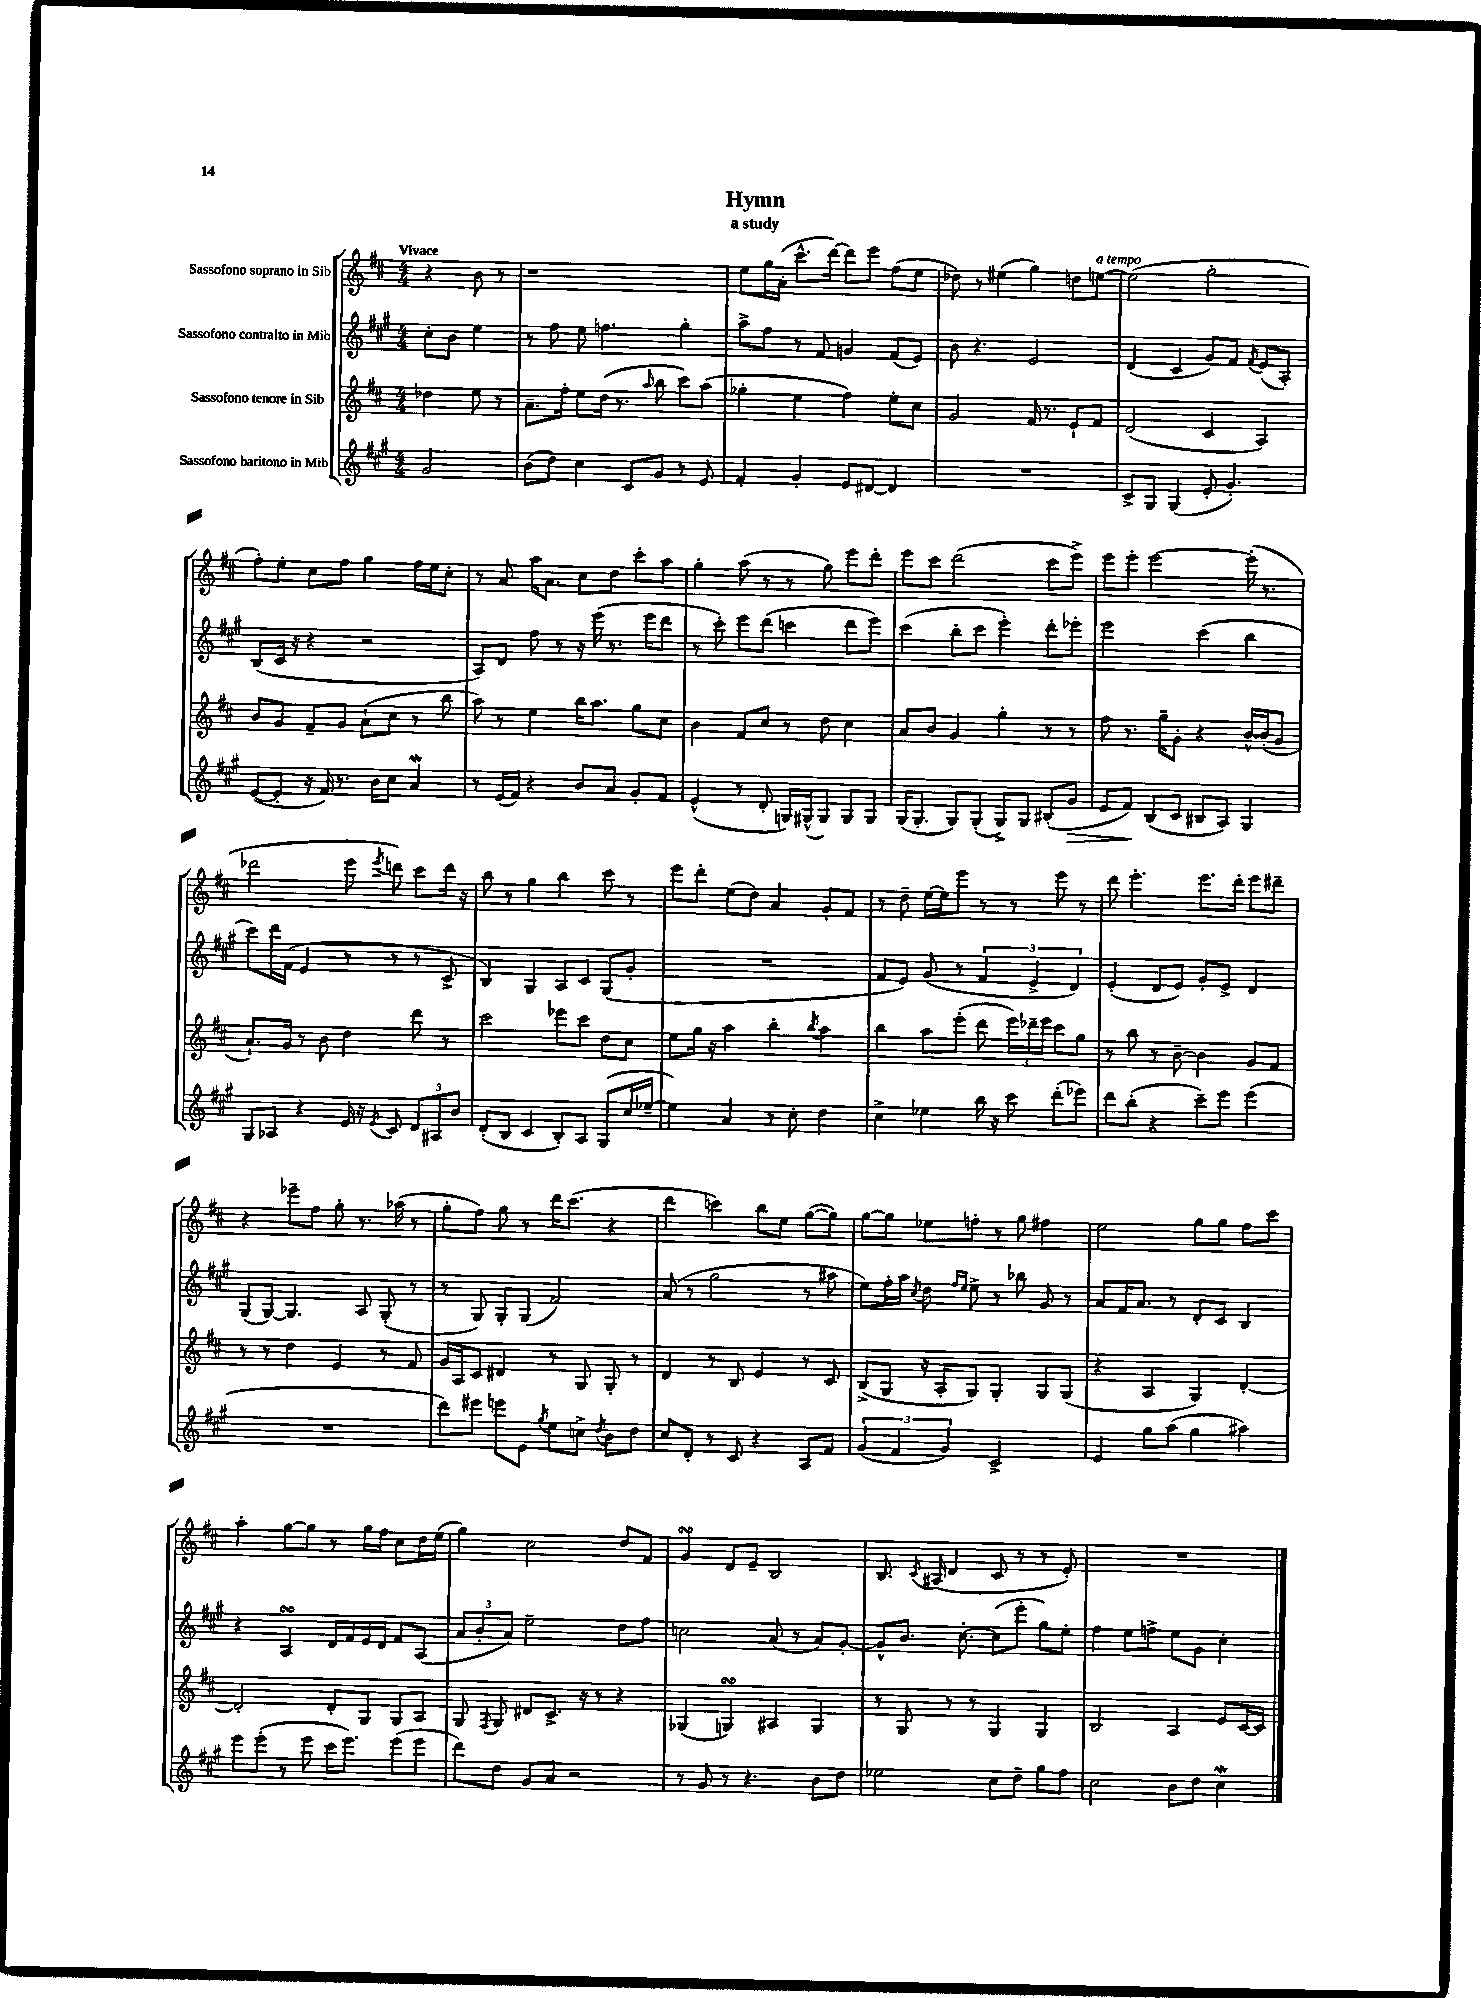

**kern	**kern	**kern	**kern
*staff4	*staff3	*staff2	*staff1
*clefG2	*clefG2	*clefG2	*clefG2
*k[f#c#g#]	*k[f#c#]	*k[f#c#g#]	*k[f#c#]
*M4/4	*M4/4	*M4/4	*M4/4
2g#/	4dd-\	8cc#'\L	4r
.	.	8b\J	.
.	8ee\	4ee\	8b\
.	8r	.	8r
=	=	=	=
(8b\L	8.a~\L	8r	1r
8dd\J)	.	8ff#\	.
.	16ff#'\Jk	.	.
4cc#\	8ee\L	8ee\	.
.	(16dd\Jk	4.ff\	.
.	8.r	.	.
8c#/L	.	.	.
.	16qqaa/	.	.
8g#/J	8bb\	.	.
8r	8ccc#\L)	4gg#'\	.
8e/	(8aa\J	.	.
=	=	=	=
4f#'/	4gg-'\	8aa^\L	8ee\L
.	.	8ff#\J	16gg\L
.	.	.	(16a'\JJ
4g#'/	4ee\	8r	8.ccc#^^\L
.	.	8f#/	.
.	.	.	[16ddd\Jk)
8e/L	4ff#\)	4g/	8ddd\]L
[8d#/J	.	.	8eee\J
4d#/]	8ee'\L	(8f#/L	(8ff#\L
.	8cc#\J	8e/J)	8ee\J
=	=	=	=
1r	2g/	8b\	8dd-\)
.	.	4.r	8r
.	.	.	(4ee#\
.	16f#/	2e/	4gg\)
.	8.r	.	.
.	8e`/L	.	8dd\L
.	8f#/J	.	[8ee\J
=	=	=	=
8c#^/L	(2d/	(4d/	(2ee\]
8G#/J	.	.	.
(4G#/	.	4c#/	.
8e'/	4c#/	8g#/L)	2gg'\
4.g#'/)	.	8f#/J	.
.	.	8qf#/	.
.	4A/)	(8e/L	.
.	.	8A'/J)	.
=	=	=	=
([8e/L	8b/L	(8B/L	8ff#'\L)
8e'/]J	8g/J	16c#/Jk	8ee'\J
.	.	16r	.
16r	8f#~/L	4r	8cc#\L
16f#/)	.	.	.
8.r	8g/J	.	8ff#\J
.	(8a`\L	2r	4gg\
16b\LK	.	.	.
8cc#\J	8cc#\J	.	.
4a/	8r	.	16ff#\LL
.	.	.	16ee\J
.	8bb\	.	8cc#'\J
=	=	=	=
8r	8aa\)	8A/L)	8r
(16e/LL	8r	8d/J	8a/
16f#/JJ)	.	.	.
4r	4ee\	8ff#\	16aa\LK
.	.	.	8.a\J
.	.	8r	.
8b/L	16bb\LK	16r	8cc#\L
.	8.aa\J	(16eee\	.
8a/J	.	8.r	8dd\J
8g#'/L	8gg\L	.	8ccc#'\L
.	.	16eee\LK	.
8f#/J	8cc#\J	8ddd\J	8aa\J
=	=	=	=
(4e^^/	4b\	8r	4gg'\
.	.	8ccc#'\)	.
8r	8f#/L	8eee\L	(8aa\
8d'/	8cc#/J	(8ddd\J	8r
16G/LL)	8r	4ccc\	8r
(16G#^^/J	.	.	.
8G#/J)	8dd\	.	8gg\)
8G#/L	4cc#\	8ddd\L	8eee\L
8G#/J	.	8eee\J)	8ddd'\J
=	=	=	=
(16G#/LK	8a/L	(4ccc#\	8eee\L
8.G#'/J	.	.	.
.	8b/J	.	8ccc#\J
8G#/L)	4g/	8bb'\L	(2ddd\
(8G#'/J	.	8ccc#\J	.
8G#^/L)	4gg'\	4eee'\)	.
8G#/J	.	.	.
(8B#'/L	8r	8ddd'\L	8ccc#\L
8g#/J	8r	8eee-'\J	8eee^\J)
=	=	=	=
8e/L	8ff#\	2eee\	8eee\L
8f#/J)	8.r	.	8eee'\J
(8B/L	.	.	[2eee\
.	16gg~\LK	.	.
8c#/J	8g'\J	.	.
8B#/L	4r	(4ccc#\	.
8A/J)	.	.	.
4G#/	[16b^^/LL	4bb\	(16eee'\]
.	(16b'/]J	.	8.r
.	8g/J	.	.
=	=	=	=
8G#/L	8.a`/L)	8ccc#\L)	2ddd-\
8A-/J	.	16ddd\L	.
.	16g/Jk	(16f#\JJ	.
4r	8r	4e/	.
.	8b\	.	.
16e/	4dd\	8r	8eee\
16r	.	.	.
8qe/	.	.	8qeee/
8c#/	.	8r	8ddd\)
12d/L	8ddd\	8r	8ccc#\L
12A#/	.	.	.
.	8r	8c#^/	16ddd\Jk
12b/J	.	.	.
.	.	.	16r
=	=	=	=
(8d'/L	2ccc#\	4B/)	8bb\
8B/J	.	.	8r
4c#/	.	4G#/	4gg\
8B'/L)	8eee-\L	8A/L	4bb\
8A/J	8ccc#\J	8c#/J	.
(8G#/L	8dd\L	(8G#/L	8ccc#\
16cc#/L	8cc#\J	8g#'/J	8r
[16ee-~/JJ	.	.	.
=	=	=	=
4ee-\])	8ee\L	1r	8eee\L
.	16gg\Jk	.	8ddd'\J
.	16r	.	.
4a/	4aa\	.	(8ee\L
.	.	.	8dd\J)
8r	4bb'\	.	4a/
8cc#'\	.	.	.
.	8qbb/	.	.
4dd\	4aa\	.	8g'/L
.	.	.	8f#/J
=	=	=	=
4cc#^\	4bb\	8f#/L	8r
.	.	8e/J)	8dd~\
4ee-\	8aa\L	(8g#/	[16ee\LL
.	.	.	16ee\]J
.	(8eee'\J	8r	8eee\J
16bb\	8ddd\	6f#/	8r
16r	.	.	.
8ccc#\	24eee\LL)	.	8r
.	24ddd-~\	6e^/	.
.	24eee\JJ	.	.
(8ddd'\L	8ccc#\L	.	8eee\
.	.	6d/)	.
8eee-\J)	8gg\J	.	8r
=	=	=	=
8ddd\L	8r	(4e'/	8ddd\
(8bb'\J	8bb\	.	4.eee'\
4r	8r	8d/L	.
.	[8b~\	8e/J)	.
8ccc#~\L)	4b\]	8g#'/L	8.eee\L
8eee\J	.	8e^/J	.
.	.	.	16ddd'\Jk
(4eee\	8g/L	4d/	8eee\L
.	8f#/J	.	8ddd#~\J
=	=	=	=
1r	8r	(8G#/L	4r
.	8r	[8G#/J)	.
.	4dd\	4.G#/]	8eee-~\L
.	.	.	8ff#\J
.	4e/	.	8gg'\
.	.	8A/	8.r
.	8r	(8G#'/	.
.	.	.	(16aa-\
.	8f#/	8r	8r
=	=	=	=
8ddd\L)	16g/LL	8r	8gg'\L
.	16A/J	.	.
8eee#\J	8c#/J	8G#/)	8ff#\J)
8eee\L	4d#/	8G#'/L	8gg\
8e\J	.	(8G#/J	8r
8qgg#/	.	.	.
8ee\L	8r	2f#/)	16ddd\LK
.	.	.	(8.ccc#\J
8cc^\J	8G/	.	.
8qdd/	.	.	.
8b\L	8G'/	.	4r
8dd\J	8r	.	.
=	=	=	=
8cc#/L	4d/	(8a/	4ddd\
8d'/J	.	8r	.
8r	8r	2gg#\	4ccc\)
8c#/	8B/	.	.
4r	4e/	.	8bb\L
.	.	.	8ee\J
8A/L	8r	8r	([8gg\L
8f#/J	8c#/	8aa#\	8gg\]J)
=	=	=	=
(6g#/	(8B^/L	8ee\L)	[8gg\L
.	8G/J	16ff#'\L	8gg\]J
6f#/	.	.	.
.	.	16aa\JJ	.
.	.	8qcc#/	.
.	16r	8dd\	8ee-\L
.	16A'/LK	.	.
6g#/)	.	.	.
.	.	16qqff#/LL	.
.	.	16qqee/JJ	.
.	8G/J)	8ee^\	8ff'\J
2c#^/	4G'/	8r	8r
.	.	8bb-\	8gg\
.	8G/L	8g#/	4ff#\
.	(8G/J	8r	.
=	=	=	=
4e/	4r	8a/L	2ee\
.	.	16f#/K	.
.	.	8.a/J	.
8gg#\L	4A/	.	.
(8aa\J	.	8r	.
4gg#\	4G/)	8d'/L	8gg\L
.	.	8c#/J	8gg\J
4aa#\)	[4d'/	4B/	8ff#\L
.	.	.	8ccc#\J
=	=	=	=
8eee\L	2d'/]	4r	4aa'\
(8eee'\J	.	.	.
8r	.	4A/	[8gg\L
8eee\	.	.	8gg\]J
16ccc#\LK	8d'/L	16d/LL	8r
8.eee\J)	.	16f#/	.
.	8G/J	16e/	16gg\LL
.	.	16d/JJ	16ff#\JJ
(8eee\L	8G/L	8f#/L	8cc#\L
8eee\J	8A/J	(8A/J	16dd\L
.	.	.	(16ee\JJ
=	=	=	=
8ddd\L)	8G/	12a/L	4gg\)
.	.	12b'/	.
.	8qF#/	.	.
8dd\J	8G/	.	.
.	.	12a/J)	.
8g#/L	8d#/L	2ee~\	2cc#\
8a/J	8.c#^/J	.	.
2r	.	.	.
.	16r	.	.
.	8r	.	.
.	4r	8dd\L	8dd/L
.	.	8ff#\J	8f#/J
=	=	=	=
8r	(4G-/	2cc\	4g/
8g#/	.	.	.
8r	4G/)	.	8d/L
4.r	.	.	8e~/J
.	4A#/	(8a/	2B/
.	.	8r	.
8b\L	4G/	8a/L)	.
8dd\J	.	[8g#'/J	.
=	=	=	=
2ee-\	8r	8g#^^/]L	8.B/
.	8G/	8.b/J	.
.	.	.	8qc#/
.	.	.	(16A#/
.	8r	.	4d/
.	.	[8.cc#'\	.
.	8r	.	.
8cc#\L	4G/	(8cc#\]L	8c#/
8dd~\J	.	8eee'\J	8r
8gg#\L	4G/	8gg#\L)	8r
8ff#\J	.	8ee'\J	8e'/)
=	=	=	=
2cc#\	2B/	4ff#\	1r
.	.	8ee\L	.
.	.	8ff^\J	.
8b\L	4A/	8ee\L	.
8dd\J	.	8g#\J	.
4cc#\	8e/L	4cc#'\	.
.	[16c#/L	.	.
.	16c#/]JJ	.	.
==	==	==	==
*-	*-	*-	*-
